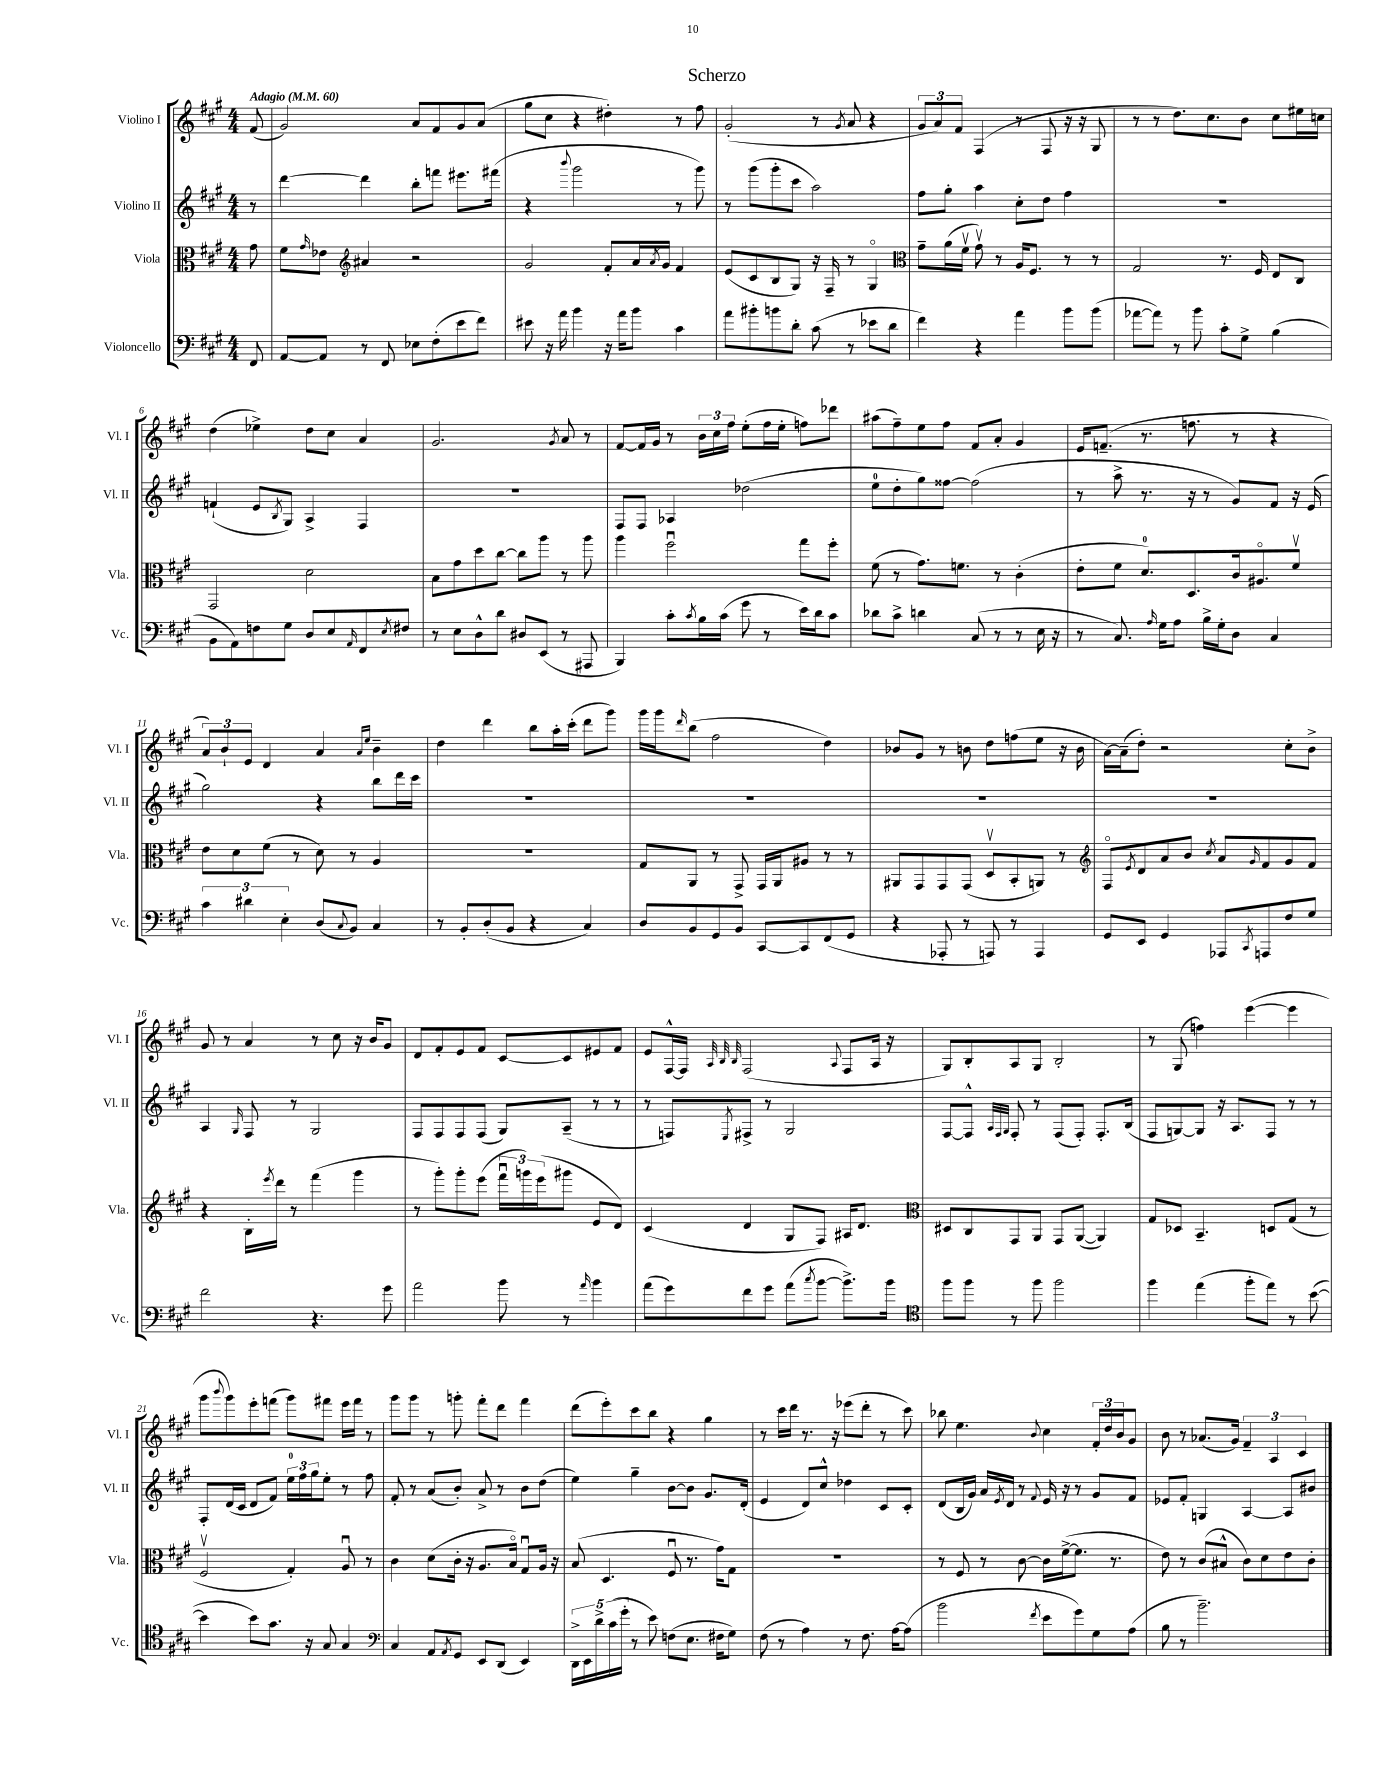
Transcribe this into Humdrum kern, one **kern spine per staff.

**kern	**kern	**kern	**kern
*part4	*part3	*part2	*part1
*staff4	*staff3	*staff2	*staff1
*I"Violoncello	*I"Viola	*I"Violino II	*I"Violino I
*I'Vc.	*I'Vla.	*I'Vl. II	*I'Vl. I
*clefF4	*clefC3	*clefG2	*clefG2
*k[f#c#g#]	*k[f#c#g#]	*k[f#c#g#]	*k[f#c#g#]
*M4/4	*M4/4	*M4/4	*M4/4
*MM60	*MM60	*MM60	*MM60
=	=	=	=
!	!	!	!LO:TX:a:B:t=Adagio
8FF#/	8g#\	8r	(8f#/
=1	=1	=1	=1
[8AA/L	8f#\L	[4ddd\	2g#/)
.	16qqg#/	.	.
8AA/J]	8e-X\J	.	.
*	*clefG2	*	*
8r	4a#X/	4ddd\]	.
8FF#/	.	.	.
8E-X\L	2r	8bb'\L	8a/L
(8F#'\	.	8fffn\J	8f#/
8e\	.	8.eee#X\L	8g#/
8f#\J)	.	.	(8a/J
.	.	(16fff#X\Jk	.
=2	=2	=2	=2
8e#X\	2g#/	4r	8gg#\L
16r	.	.	8cc#\J
16a\	.	.	.
.	.	8qqbbb/	.
4b\	.	2ggg#\	4r
16r	8f#'/L	.	4dd#X'\)
16a\KL	.	.	.
8b\J	16a/L	.	.
.	8qa/	.	.
.	16g#/JJ	.	.
4c#\	4f#/	8r	8r
.	.	8ggg#\)	8ff#\
=3	=3	=3	=3
8a\L	(8e/L	8r	(2g#'/
8b#X'\	8c#/	(8ggg#\L	.
8bn\	8B/	8ggg#'\	.
8d'\J	8G#/J)	8ccc#\J	.
(8c#\	16r	2aa\)	8r
.	16F#~/	.	.
.	.	.	8qg#/
8r	8r	.	8a/
8e-X\L	4G#/	.	4r
8d\J	.	.	.
=4	=4	=4	=4
*	*clefC3	*	*
4f#\)	8g#~\L	8ff#\L	12g#/L
.	.	.	12a/)
.	(16a\L	8gg#'\J	.
.	.	.	12f#/J
.	16f#v\JJ	.	.
4r	8g#v\)	4aa\	(4F#/
.	8r	.	.
4a\	16A/KL	8cc#'\L	8r
.	8.F#/J	.	.
.	.	8dd\J	8F#/
8b\L	8r	4ff#\	16r
.	.	.	16r
(8b\J	8r	.	8G#/
=5	=5	=5	=5
[8a-X\L	2G#/	1r	8r
8a-\J])	.	.	8r
8r	.	.	8.dd\L)
8b\	.	.	.
.	.	.	8.cc#\
8c#'\L	8.r	.	.
8G#^\J	.	.	8b\J
.	16F#/	.	.
(4B\	8E/L	.	8cc#\L
.	8C#/J	.	16ee#X\L
.	.	.	16ccn\JJ
!!LO:LB:g=z
=6	=6	=6	=6
8BB\L	2GG#/	(4fn`/	(4dd\
8AA\)	.	.	.
8Fn\	.	8e/L	4ee-X^\)
.	.	8qB/	.
8G#\J	.	8G#/J)	.
8D/L	2d\	4A^/	8dd\L
8E/	.	.	8cc#\J
16qqAA/	.	.	.
8FF#/	.	4F#/	4a/
8qE/	.	.	.
8F#X/J	.	.	.
=7	=7	=7	=7
8r	8B\L	1r	2.g#/
8E\L	8g#\	.	.
8D^^\	8dd\	.	.
8d\J	[8cc#\J	.	.
8D#X/L	8cc#\L]	.	.
(8EE/J	8aa\J	.	.
.	.	.	8qg#/
8r	8r	.	8a/
8AAA#X/	8aa\	.	8r
=8	=8	=8	=8
4BBB/)	4aa\	8F#/L	[8f#/L
.	.	8F#/J	16f#/L]
.	.	.	16g#/JJ
8c#'\L	2ff#u\	4A-X/	8r
8qc#/	.	.	.
16B\L	.	.	24b\LL
.	.	.	24cc#\
(16c#\JJ	.	.	.
.	.	.	24ff#\JJ
8g#\	.	(2dd-X\	(8ee'\L
8r	.	.	16ff#\L
.	.	.	16ee'\JJ
16e\LL)	8gg#\L	.	8ffn\L)
16d\J	.	.	.
8c#\J	8ff#'\J	.	8ddd-X\J
=9	=9	=9	=9
8d-X\L	(8f#\	8ee\L	(8aa#X\L
8c#^\J	8r	8dd'\	8ff#~\)
4dn\	8.g#\L)	8gg#\)	8ee\
.	.	[8ff##X\J	8ff#\J
.	8.fn\J	.	.
(8C#/	.	(2ff##\]	8f#/L
8r	8r	.	8a'/J
8r	(4c#'\	.	4g#/
16E\	.	.	.
16r	.	.	.
=10	=10	=10	=10
8r	8e'\L	8r	16e/KL
.	.	.	(8.fn~/J
8.C#/)	8f#\J	8aa^\	.
.	8.d/L)	8.r	8.r
16qqA/	.	.	.
16G#\KL	.	.	.
8A\J	.	.	.
.	8.D/	16r	8.ffn\
16B^\LL	.	8r	.
16G#'\J	.	.	.
8D\J	16c#/k	8g#/L)	8r
.	8.A#X/	.	.
4C#/	.	8f#/J	4r
.	8f#v/J	16r	.
.	.	(16e/	.
!!LO:LB:g=z
=11	=11	=11	=11
6c#\	8e\L	2gg#\)	12a/L)
.	.	.	12b`/
.	8d\	.	.
6d#X\	.	.	12e/J
.	(8f#\J	.	4d/
6E'\	.	.	.
.	8r	.	.
(8D/L	8d\)	4r	4a/
8qqC#/	.	.	.
8BB/J)	8r	.	.
.	.	.	16qqa/LL
.	.	.	16qqee/JJ
4C#/	4A/	8bb\L	4b~\
.	.	16ddd\L	.
.	.	16ccc#\JJ	.
=12	=12	=12	=12
8r	1r	1r	4dd\
8BB'/L	.	.	.
(8D'/	.	.	4ddd\
8BB/J	.	.	.
4r	.	.	8bb\L
.	.	.	16aa'\L
.	.	.	(16ccc#'\JJ
4C#/)	.	.	8ddd\L
.	.	.	8ggg#\J)
=13	=13	=13	=13
8D/L	8G#/L	1r	16ggg#\LL
.	.	.	16ggg#\J
.	.	.	16qqddd/
8BB/	8AA/J	.	(8bb\J
8GG#/	8r	.	2ff#\
8BB/J	8GG#^/	.	.
[8CC#/L	16GG#/LL	.	.
.	16AA/J	.	.
8CC#/]	8A#X/J	.	.
(8FF#/	8r	.	4dd\)
8GG#/J	8r	.	.
=14	=14	=14	=14
4r	8AA#X/L	1r	8b-X/L
.	8GG#/	.	8g#/J
8AAA-X'/	8GG#/	.	8r
8r	(8GG#/J	.	8bn\
8AAAn/)	8Dv/L	.	8dd\L
8r	8BB'/	.	(8ffn\
4AAA/	8AAn/J)	.	8ee\J
.	8r	.	16r
.	.	.	16b\
=15	=15	=15	=15
*	*clefG2	*	*
8GG#/L	8F#/L	1r	[16a\LL)
.	.	.	(16a~\J]
.	8qe/	.	.
8EE/J	8d/	.	8dd'\J)
4GG#/	8a/	.	2r
.	8b/J	.	.
.	8qcc#/	.	.
8AAA-X/L	8a/L	.	.
8qCC#/	16qqg#/	.	.
8AAAn/	8f#/	.	.
8F#/	8g#/	.	8cc#'\L
8G#/J	8f#/J	.	8b^\J
!!LO:LB:g=z
=16	=16	=16	=16
2f#\	4r	4A/	8g#/
.	.	.	8r
.	.	16qqG#/	.
.	16B'\LL	8F#/	4a/
.	8qeee/	.	.
.	16ddd\JJ	.	.
.	8r	8r	.
4.r	(4fff#\	2G#/	8r
.	.	.	8cc#\
.	4ggg#\	.	16r
.	.	.	16b/KL
8g#\	.	.	8g#/J
=17	=17	=17	=17
2a\	8r	8F#/L	8d/L
.	8ggg#'\L)	8F#/	8f#'/
.	8ggg#'\	8F#/	8e/
.	(8eee\J	(8F#/J	8f#/J
8b\	24fff#u\LL	8G#/L)	[8c#/L
.	24gggn\)	.	.
.	(24eee\J	.	.
8r	8ggg#X\J	(8A~/J	8c#/]
16qqa/	.	.	.
4b\	8e/L	8r	8e#X/
.	8d/J)	8r	8f#/J
=18	=18	=18	=18
(8a\L	(4c#/	8r	8e/L
8g#\)	.	8Fn/L)	[16F#^^/L
.	.	.	16F#/JJ]
.	.	.	32qqA/
.	.	.	32qqB/
.	.	8qE/	32qqB/
8f#\	4d/	8F#X^/J	(2F#/
8g#\J	.	8r	.
(8a\L	8G#/L	2G#/	.
8qcc#/	.	.	.
[8b\J	8F#/J)	.	.
.	.	.	8qqA/
8.b^\L])	16A#X/KL	.	8F#/L
.	8.d/J	.	.
.	.	.	16A/Jk
16b\Jk	.	.	16r
=19	=19	=19	=19
*clefC4	*clefC3	*	*
8ff#\L	8D#X/L	[8F#/L	8G#/L)
8ff#\J	8C#/	8F#^^/J]	8B'/
.	.	32qqA/LLL	.
.	.	32qqF#/	.
.	.	32qqG#/JJJ	.
8r	8GG#/	8F#'/	8A/
8ff#\	8AA/J	8r	8G#/J
2ff#\	8GG#/L	(8F#/L	2B'/
.	([8AA/J	8F#'/J)	.
.	4AA/])	8.F#'/L	.
.	.	(16B/Jk	.
=20	=20	=20	=20
4ff#\	8G#/L	8F#/L	8r
.	8D-X/J	[8Gn/)	(8G#/
(4ee\	4.BB~/	8G/J]	4ffn\)
.	.	16r	.
.	.	8.A/L	.
8ff#'\L	.	.	([4eee\
8ee\J)	8Dn/L	8F#/J	.
8r	(8G#/J	8r	4eee\]
([8b\	8r	8r	.
!!LO:LB:g=z
=21	=21	=21	=21
4b\]	2F#v/	8F#'/L	8ggg#\L
.	.	.	8qqbbb/
.	.	(16d/L	8ggg#\)
.	.	16c#/JJ	.
8b\L)	.	8d/L	8eee'\
8.g#\J	.	8f#/J)	(8fffn\J
.	4G#'/)	24ee\LL	8ggg#\L)
.	.	24ff#\	.
16r	.	.	.
.	.	24gg#\J	.
8G#/	.	8ee'\J	8fff#X\J
4G#/	8Au/	8r	16eee\LL
.	.	.	16fff#\JJ
.	8r	8ff#\	8r
=22	=22	=22	=22
*clefF4	*	*	*
4C#/	4c#\	8f#'/	8ggg#\L
.	.	8r	8ggg#\J
8AA/L	(8d\L	(8a/L	8r
8qAA/	.	.	.
8GG#/J	16c#'\Jk	8b'/J)	8gggn'\
.	16r	.	.
8EE/L	8.A/L	8a^/	8fff#'\L
(8DD/J	.	8r	8ddd\J
.	16B/Jk)	.	.
4EE/)	8G#u/L	8b\L	4fff#\
.	16A/Jk	(8dd\J	.
.	16r	.	.
=23	=23	=23	=23
20DD^\LL	(8B/	4ee\)	(8ddd\L
20EE\	.	.	.
20d^\	.	.	.
.	4.D/	.	8eee'\)
(20c#\	.	.	.
20g#'\JJ	.	.	.
8r	.	4gg#~\	8ccc#\
8e\)	.	.	8bb\J
(8Fn\L	8F#u/	[8b\L	4r
8.E\J	8.r	8b\J]	.
.	.	8.g#/L	4gg#\
16F#X\KL	16g#\KL)	.	.
8G#\J)	8G#\J	.	.
.	.	(16d'/Jk	.
=24	=24	=24	=24
(8F#\	1r	4e/	8r
8r	.	.	16ccc#\LL
.	.	.	16ddd\JJ
4A\)	.	8d/L)	8.r
.	.	8cc#^^/J	.
.	.	.	16r
8r	.	4dd-X\	(8eee-X\L
8.F#\	.	.	8ddd'\J
.	.	8c#/L	8r
[16A\KL	.	.	.
(8A\J]	.	8c#'/J	8ccc#\)
=25	=25	=25	=25
2b\	8r	(8d/L	8bb-X\
.	8F#/	16B/L	4.ee\
.	.	16g#/JJ)	.
.	8r	16a/LL	.
.	.	8qe/	.
.	.	16d/JJ	.
.	[8c#\	8r	.
8qf#/	.	8qqf#/	8qqb/
8e\L	16c#\LL]	16e/	4cc#\
.	([16f#^\J	16r	.
8g#\)	8.f#\J]	8r	.
8G#\	.	8g#/L	24f#'/LL
.	.	.	24dd/
.	8.r	.	.
.	.	.	24b/J
(8A\J	.	8f#/J	8g#/J
=26	=26	=26	=26
8B\	8e\)	8e-X/L	8b\
8r	8r	8f#'/J	8r
2.b~\)	(8c#/L	4Gn/	(8.a-X/L
.	8B#X^^/J	.	.
.	.	.	16g#/Jk)
.	8c#\L)	[4A/	6f#~/
.	8d\	.	.
.	.	.	6A/
.	8e\	8A/L]	.
.	.	.	6c#/
.	8c#'\J	8b#X/J	.
==	==	==	==
*-	*-	*-	*-
